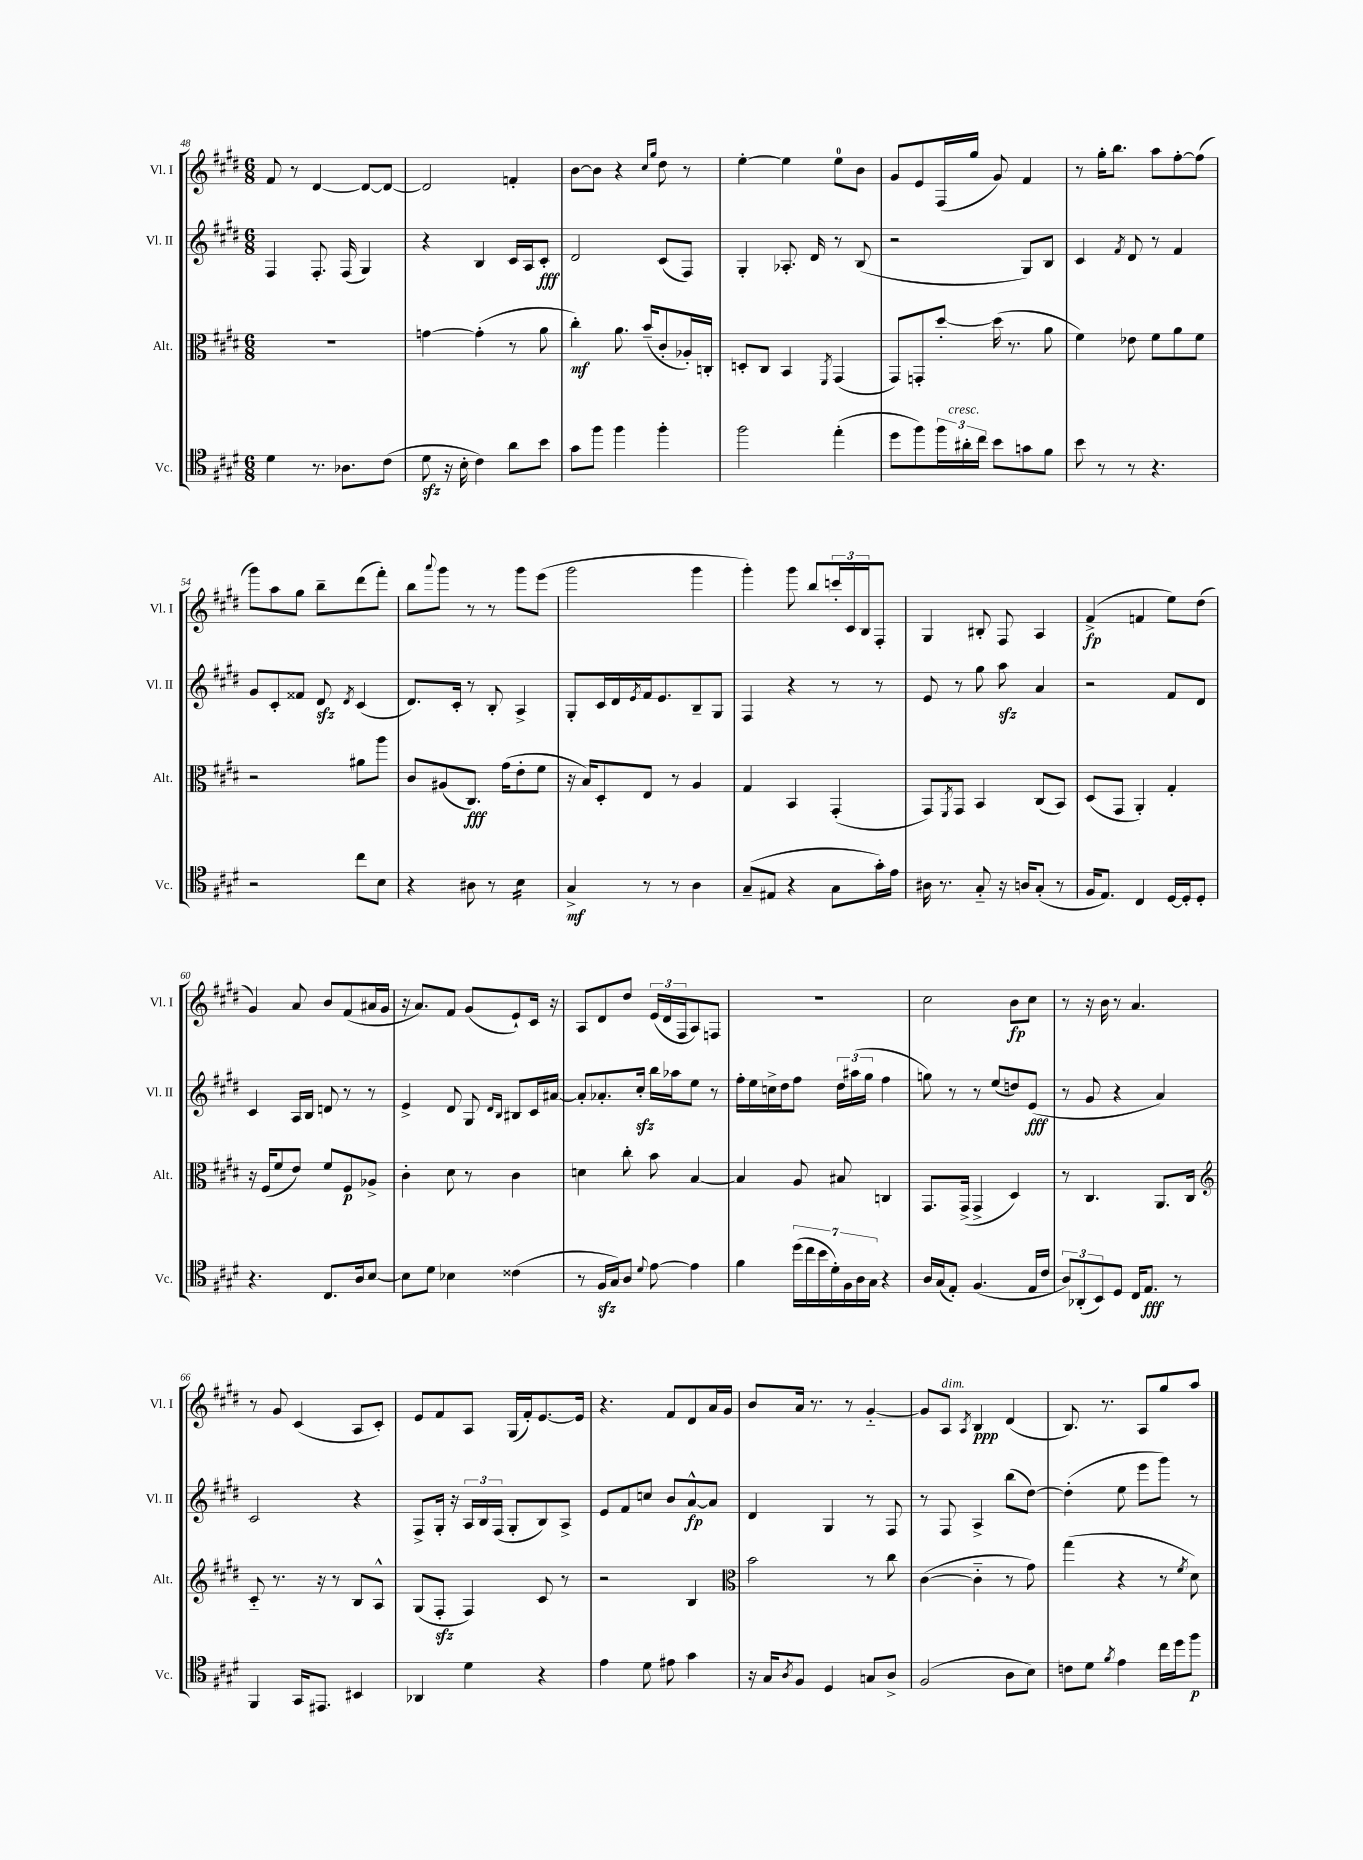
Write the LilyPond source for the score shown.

<<
\new StaffGroup <<
\new Staff = "s0" \with { instrumentName = "Vl. I" shortInstrumentName = "Vl. I" } {
    \clef treble \key e \major \numericTimeSignature \time 6/8
    fis'8 r8 dis'4~ dis'8~ dis'8~ |
    dis'2 f'4-. |
    b'8~ b'8 r4 \grace { cis''16 gis''16 } dis''8 r8 |
    e''4~-. e''4 e''8-0 b'8 |
    gis'8 e'8 fis16( gis''16 gis'8) fis'4 |
    r8 gis''16-. b''8. a''8 fis''8~-. fis''8( |
    gis'''8) a''8 gis''8 b''8-- dis'''8( fis'''8-.) |
    b''8 \appoggiatura { a'''8 } gis'''8 r8 r8 gis'''8 e'''8( |
    gis'''2 gis'''4 |
    gis'''4-.) gis'''8 b''8 \tuplet 3/2 { c'''16-. cis'16 b16 } fis8-. |
    gis4 bis8-. fis8 a4 |
    fis'4->\fp( f'4 e''8) dis''8( |
    gis'4) a'8 b'8 fis'8( ais'16 gis'16 |
    r16 a'8.) fis'8 gis'8( e'8-!) cis'16 r16 |
    a8 dis'8 dis''8 \tuplet 3/2 { e'16( dis'16 fis16 } a8) f8 |
    R2. |
    cis''2 b'8\fp cis''8 |
    r8 r16 b'16 r8 a'4. |
    r8 gis'8 cis'4( a8 cis'8-.) |
    e'8 fis'8 a8 gis16( fis'16-.) e'8.~ e'16 |
    r4. fis'8 dis'8 a'16 gis'16 |
    b'8 a'16 r8. r8 gis'4~-_ |
    gis'8 a8^\markup { \italic "dim." } \acciaccatura { a8 } b4\ppp dis'4( |
    b8.) r8. a8 gis''8 a''8 \bar "|." |
}
\new Staff = "s1" \with { instrumentName = "Vl. II" shortInstrumentName = "Vl. II" } {
    \clef treble \key e \major \numericTimeSignature \time 6/8
    fis4 fis8.-. fis16( gis4) |
    r4 b4 cis'16 a16 cis'8-.\fff |
    dis'2 cis'8( fis8) |
    gis4-. aes8.-. dis'16 r8 b8( |
    r2 gis8) b8 |
    cis'4 \acciaccatura { fis'8 } dis'8 r8 fis'4 |
    gis'8 cis'8-. fisis'8 dis'8\sfz \acciaccatura { dis'8 } cis'4( |
    dis'8.) cis'16-. r8 b8-. a4-> |
    gis8-. cis'16 dis'16 \acciaccatura { e'8 } fis'16 e'8. b8-- gis8 |
    fis4 r4 r8 r8 |
    e'8 r8 gis''8 a''8\sfz a'4 |
    r2 fis'8 dis'8 |
    cis'4 a16 b16 d'8 r8 r8 |
    e'4-> dis'8 gis8 \grace { dis'16 b16 } bis8 cis'16 ais'16~ |
    ais'8-. aes'8.-. cis''16-.\sfz b''16 aes''16 e''8 r8 |
    fis''16-. e''16 c''16-> dis''16 fis''8 \tuplet 3/2 { dis''16 ais''16( gis''16 } fis''4 |
    g''8) r8 r8 e''8( d''8) e'8\fff( |
    r8 gis'8 r4 a'4) |
    cis'2 r4 |
    fis8-> gis16-. r16 \tuplet 3/2 { a16 b16 fis16( } gis8-. b8) a8-> |
    e'8 fis'8 c''8 b'8 a'8~-^\fp a'8 |
    dis'4 gis4 r8 fis8 |
    r8 fis8 a4-> b''8( dis''8~) |
    dis''4-.( e''8 e'''8 gis'''8) r8 \bar "|." |
}
\new Staff = "s2" \with { instrumentName = "Alt." shortInstrumentName = "Alt." } {
    \clef alto \key e \major \numericTimeSignature \time 6/8
    R2. |
    g'4~ g'4-.( r8 a'8 |
    cis''4-.\mf) a'8. b'16--( cis'8-. aes16-.) c16-. |
    d8-. cis8 b,4 \acciaccatura { fis,8 } gis,4( |
    gis,8) g,8-. dis''8~-. dis''16( r8. a'8 |
    fis'4) ees'8 fis'8 a'8 fis'8 |
    r2 ais'8 a''8 |
    cis'8 ais8( cis8.\fff) gis'16( e'8-. fis'8 |
    r16 b16) dis8-. e8 r8 a4 |
    gis4 b,4 gis,4-.( |
    gis,8) \acciaccatura { fis,8 } gis,8 b,4 cis8( b,8) |
    dis8( gis,8 a,4-.) gis4-. |
    r16 fis16( fis'8 e'8) fis'8 fis8\p aes8-> |
    cis'4-. dis'8 r8 cis'4 |
    d'4 cis''8-. b'8 b4~ |
    b4 a8 bis8 c4 |
    gis,8. gis,16->( gis,4-> dis4) |
    r8 cis4. a,8. cis16 |
    \clef treble cis'8-_ r8. r16 r8 b8 a8-^ |
    gis8( fis8-.\sfz fis4) cis'8 r8 |
    r2 b4 |
    \clef alto b'2 r8 cis''8 |
    cis'4~( cis'4-_ r8 gis'8) |
    gis''4( r4 r8 \acciaccatura { fis'8 } dis'8) \bar "|." |
}
\new Staff = "s3" \with { instrumentName = "Vc." shortInstrumentName = "Vc." } {
    \clef tenor \key e \major \numericTimeSignature \time 6/8
    dis'4 r8. aes8. cis'8( |
    dis'8\sfz r16 b16-. cis'4) a'8 b'8 |
    gis'8 fis''8 fis''4 fis''4-. |
    fis''2 e''4-.( |
    dis''8 fis''8) \tuplet 3/2 { fis''16 ais'16-.^\markup { \italic "cresc." } cis''16 } b'8 g'8 fis'8 |
    b'8 r8 r8 r4. |
    r2 cis''8 b8 |
    r4 ais8 r8 b4:16 |
    gis4->\mf r8 r8 a4 |
    gis8--( eis8 r4 gis8 gis'16-.) e'16 |
    ais16 r8. gis8-_ r16 a16 gis8-.( r8 |
    fis16 e8.) cis4 dis16~ dis16-. dis8-. |
    r4. cis8. a16 b8~ |
    b8 dis'8 bes4 cisis'4( |
    r8 fis16\sfz gis16) a8 \appoggiatura { dis'8 } e'8~ e'4 |
    fis'4 \tuplet 7/4 { dis''16( cis''16 b'16 dis'16-.) fis16 a16 gis16 } r4 |
    a16 gis16( e8-.) fis4.( e16 cis'16 |
    \tuplet 3/2 { a8) aes,8-.( b,8) } dis8 cis16 e8.\fff r8 |
    fis,4 gis,16 eis,8. bis,4 |
    aes,4 dis'4 r4 |
    e'4 dis'8 eis'8 gis'4 |
    r16 gis16 \acciaccatura { a8 } fis8 dis4 g8 a8-> |
    fis2( a8 b8) |
    c'8 dis'8 \acciaccatura { fis'8 } e'4 cis''16 dis''16 fis''8\p \bar "|." |
}
>>
>>
\layout { \context { \Score currentBarNumber = #48 } }
